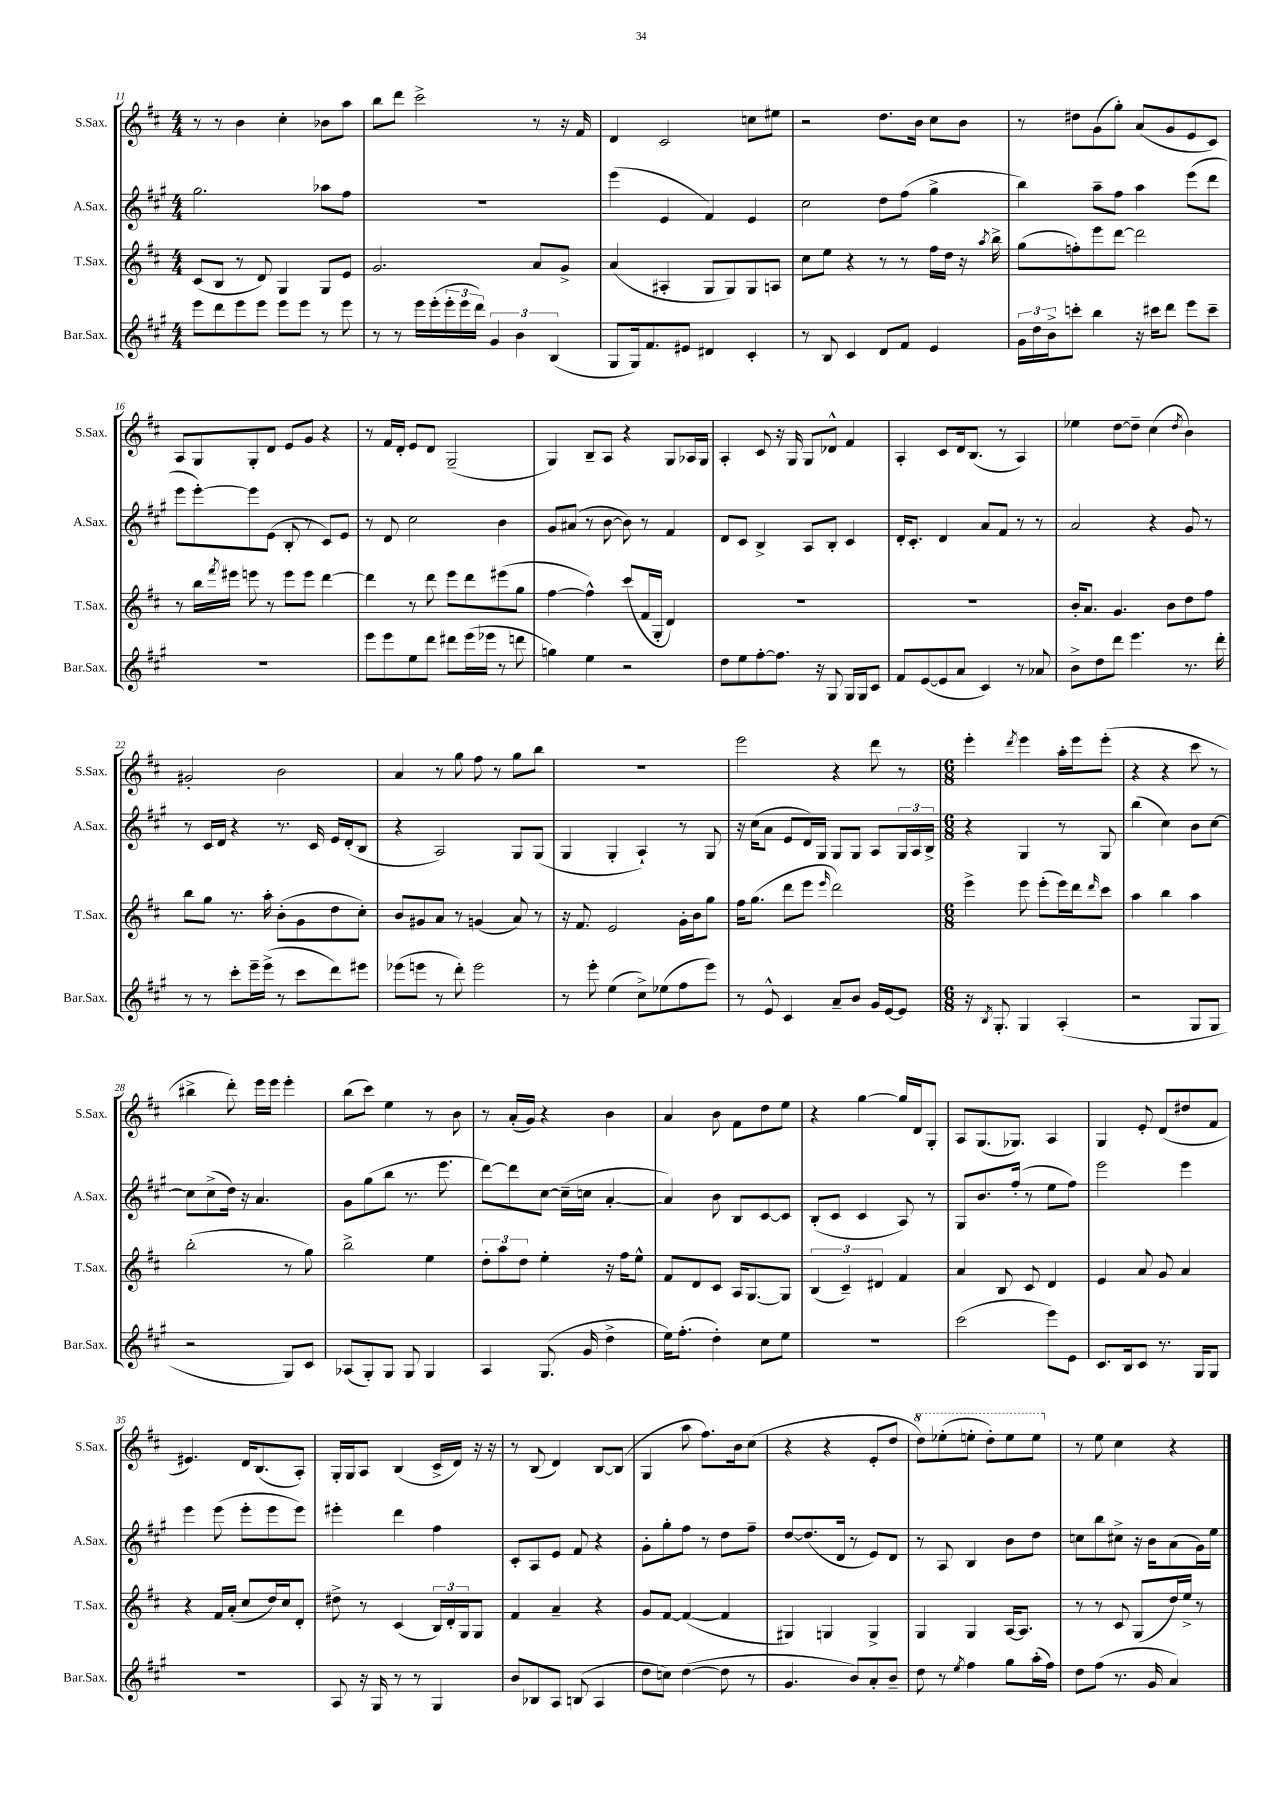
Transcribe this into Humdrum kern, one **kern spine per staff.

**kern	**kern	**kern	**kern
*staff4	*staff3	*staff2	*staff1
*clefG2	*clefG2	*clefG2	*clefG2
*k[f#c#g#]	*k[f#c#]	*k[f#c#g#]	*k[f#c#]
*M4/4	*M4/4	*M4/4	*M4/4
8eee	(8c#	2.gg#	8r
8ddd	8B	.	8r
8eee	8r	.	4b
8eee	8d)	.	.
8eee	4G	.	4cc#'
8eee	.	.	.
8r	8G	8aa-	8b-
8eee	8e	8ff#	8aa
=	=	=	=
8r	2.g	1r	8bb
8r	.	.	8ddd
16eee	.	.	2ccc#^
(16eee'	.	.	.
24eee'	.	.	.
24eee	.	.	.
24ddd)	.	.	.
6g#	.	.	.
6b	.	.	.
.	8a	.	8r
(6B	.	.	.
.	8g^	.	16r
.	.	.	16f#
=	=	=	=
8G#	(4a	(4eee	4d
16G#)	.	.	.
8.f#	.	.	.
.	4A#'	4e	2c#
8e#	.	.	.
4d#	8G	4f#)	.
.	8G)	.	.
4c#'	8G	4e	8cc
.	8A	.	8ee#
=	=	=	=
8r	8cc#	2cc#	2r
8B	8ee	.	.
4c#	4r	.	.
8d	8r	8dd	8.dd
8f#	8r	(8ff#	.
.	.	.	16b
4e	16ff#	4gg#^	8cc#
.	16dd	.	.
.	16r	.	8b
.	8qaa	.	.
.	16bb^	.	.
=	=	=	=
24g#	(8gg	4bb)	8r
24dd	.	.	.
24b^	.	.	.
8ccc'	8ff')	.	8dd#
4bb	8eee	8aa~	(8g
.	[8ddd	8ff#	8gg')
16r	2ddd]	4aa	(8a
16ccc#	.	.	.
8ddd	.	.	8g
8eee	.	(8eee	8e
8ccc#~	.	8ddd	8c#)
=	=	=	=
1r	8r	8eee	8A
.	16bb	[8eee')	8G
.	8qfff#	.	.
.	16eee#	.	.
.	8eee	8eee]	8G'
.	8r	(8e	8d
.	8eee	8B'	8e
.	8eee	8r	8g
.	[4ddd	8c#)	4r
.	.	8e	.
=	=	=	=
8eee	4ddd]	8r	8r
8eee	.	8d	16f#
.	.	.	16d'
8ee	8r	2cc#	8e
8ddd	8ddd	.	8d
8ddd#	8eee	.	(2G~
(16eee	8ddd	.	.
16eee-	.	.	.
8r	(8eee#	4b	.
8ddd	8gg	.	.
=	=	=	=
4gg)	[4ff#	8g#	4G)
.	.	(8a#	.
4ee	4ff#^^])	8r	8B~
.	.	[8b	8A
2r	(8ccc#	8b])	4r
.	16f#	8r	.
.	16G'	.	.
.	4d)	4f#	8G
.	.	.	16A-
.	.	.	16G
=	=	=	=
8dd	1r	8d	4A'
8ee	.	8c#	.
[8ff#'	.	4B^	8c#
8.ff#]	.	.	16r
.	.	.	16G
.	.	8A	8G
16r	.	.	.
8G#	.	8B'	8d-^^
16G#	.	4c#	4f#
16G#	.	.	.
8c#	.	.	.
=	=	=	=
8f#	1r	16d'	4A'
.	.	8.c#'	.
([8e	.	.	.
8e]	.	4d	8c#
8a	.	.	16d
.	.	.	(8.B
4c#)	.	8a	.
.	.	8f#	8r
8r	.	8r	4A)
8a-	.	8r	.
=	=	=	=
8b^	16b'	2a	4ee-
.	8.a	.	.
8dd	.	.	.
8ddd	4.g	.	[8dd
4.eee	.	.	8dd~]
.	.	4r	(4cc#
.	8b	.	.
.	.	.	8qdd
8.r	8dd	8g#	4b)
.	8ff#	8r	.
16ddd'	.	.	.
=	=	=	=
8r	8bb	8r	2g#'
8r	8gg	16c#	.
.	.	16d	.
8ccc#'	8.r	4r	.
16eee~	.	.	.
(16eee^	16aa'	.	.
8r	(8b'	8.r	2b
8ccc#	8g	.	.
.	.	16c#	.
8ddd)	8dd	16e	.
.	.	(16d'	.
8eee#	8cc#')	8B	.
=	=	=	=
(8eee-	8b	4r	4a
8eee	8g#	.	.
8r	8a	2A)	8r
8ddd')	8r	.	8gg
2eee	(4g	.	8ff#
.	.	.	8r
.	8a)	8G#	8gg
.	8r	(8G#	8bb
=	=	=	=
8r	16r	4G#	1r
.	8.f#	.	.
8eee'	.	.	.
(4ee	2e	4G#'	.
8cc#^)	.	4A`)	.
(8ee-	.	.	.
8ff#	16g'	8r	.
.	16b	.	.
8eee)	8gg	8G#	.
=	=	=	=
8r	16ff#	16r	2eee
.	(8.gg	(16cc#	.
8e^^	.	8a	.
4c#	8ddd	8e	.
.	8eee	16d)	.
.	.	16G#	.
.	16qqeee	.	.
8a~	2ddd)	8G#	4r
8b	.	8G#	.
16g#	.	8A	8ddd
[16e	.	.	.
8e]	.	24G#	8r
.	.	24A	.
.	.	24B^	.
=	=	=	=
*M6/8	*M6/8	*M6/8	*M6/8
16r	4eee^	4r	4eee'
8qB	.	.	.
8.G#'	.	.	.
.	.	.	8qddd
4G#	8eee	4G#	4eee
.	(8eee'	.	.
(4A'	16eee)	8r	16aa'
.	16ddd	.	16eee
.	16qqddd	.	.
.	8ccc#	8G#	(8eee'
=	=	=	=
2r	4aa	(4bb	4r
.	4bb	4cc#)	4r
8G#	4aa	8b	8ccc#
8G#	.	[8cc#	8r
=	=	=	=
2r	(2bb'	8cc#]	4bb#^
.	.	(8cc#^	.
.	.	16dd)	8ddd')
.	.	16r	.
.	.	4.a	16eee
.	.	.	16eee
8G#)	8r	.	4eee'
8c#	8gg)	.	.
=	=	=	=
(8A-	2bb^	8g#	(8bb
8G#')	.	(8gg#	8ccc#)
8G#	.	8bb	4ee
8G#	.	8.r	.
4G#	4ee	.	8r
.	.	8.eee	.
.	.	.	8b
=	=	=	=
4A	12dd'	[8ddd)	8r
.	12aa	.	.
.	.	8ddd]	(16a'
.	12dd	.	.
.	.	.	16g)
(8.G#	4ee'	[8cc#	4r
.	.	(16cc#~]	.
16g#	.	16cc	.
4dd^	16r	[4a'	4b
.	16ff#	.	.
.	8ee^^	.	.
=	=	=	=
16ee)	8f#	4a])	4a
(8.ff#'	.	.	.
.	8d	.	.
4dd')	8c#	8b	8b
.	16A	8B	8f#
.	[8.G	.	.
8cc#	.	[8c#	8dd
8ee	8G]	8c#]	8ee
=	=	=	=
2.r	(6B	(8B'	4r
.	.	8c#	.
.	6c#~)	.	.
.	.	4c#	[4gg
.	6d#	.	.
.	4f#	8A)	16gg]
.	.	.	16d
.	.	8r	8G'
=	=	=	=
(2ccc#	4a	8G#	8A
.	.	8.b	(8.G
.	8B	.	.
.	.	(16ff#'	8.G-)
.	8c#	8r	.
8eee)	4d	8ee	4A
8e	.	8ff#)	.
=	=	=	=
8.c#	4e	2eee	4G
16B	.	.	.
8c#	8a	.	8e'
8.r	8g	.	(8d
.	4a	4eee	8dd#
16G#	.	.	.
8G#	.	.	8f#
=	=	=	=
2.r	4r	4eee	4.e#)
.	16f#	(8eee	.
.	(16a'	.	.
.	8cc#	8eee'	16d
.	.	.	(8.B
.	16dd)	8eee	.
.	16cc#	.	.
.	8d'	8eee)	8A')
=	=	=	=
8A	8dd#^	4eee#'	16G'
.	.	.	16G
16r	8r	.	8A
16G#	.	.	.
8r	(4c#	4ddd	(4B
8r	.	.	.
4G#	24B)	4ff#	16c#^
.	24d'	.	.
.	.	.	16d)
.	24G	.	.
.	8G	.	16r
.	.	.	16r
=	=	=	=
8b	4f#	8c#'	8r
8B-	.	8A	(8B
8A	4a~	8e	4d)
(8B	.	8f#	.
4A	4r	4r	[8B
.	.	.	(8B]
=	=	=	=
8dd	8g	8g#'	4G
8cc)	[8f#	8gg#'	.
([4dd	(4f#_	8ff#	8aa
.	.	8r	8.ff#)
8dd]	4f#]	8dd	.
.	.	.	16b
8r	.	8ff#~	(8cc#
=	=	=	=
4.g#	4G#)	[8dd	4r
.	.	(8.dd]	.
.	4G	.	4r
.	.	16d	.
8b)	.	8r	.
8a'	4G^	8e)	8e'
8b~	.	8d	8dd
=	=	=	=
8dd	4G	8r	8ddd)
8r	.	8A	(8eee-'
8qee	.	.	.
4ff#	4G	4B	8eee'
.	.	.	8ddd')
8gg#	[16A	8b	8eee
.	8.A]	.	.
(16aa'	.	8dd	8eee
16ff#)	.	.	.
=	=	=	=
8dd	8r	8cc	8r
(8ff#	8r	8bb	8ee
8.r	8c#	8cc#^	4cc#
.	(8G	16r	.
16g#	.	16b	.
4a)	16dd)	(8a	4r
.	16ee^	.	.
.	8r	16g#)	.
.	.	16ee	.
==	==	==	==
*-	*-	*-	*-
